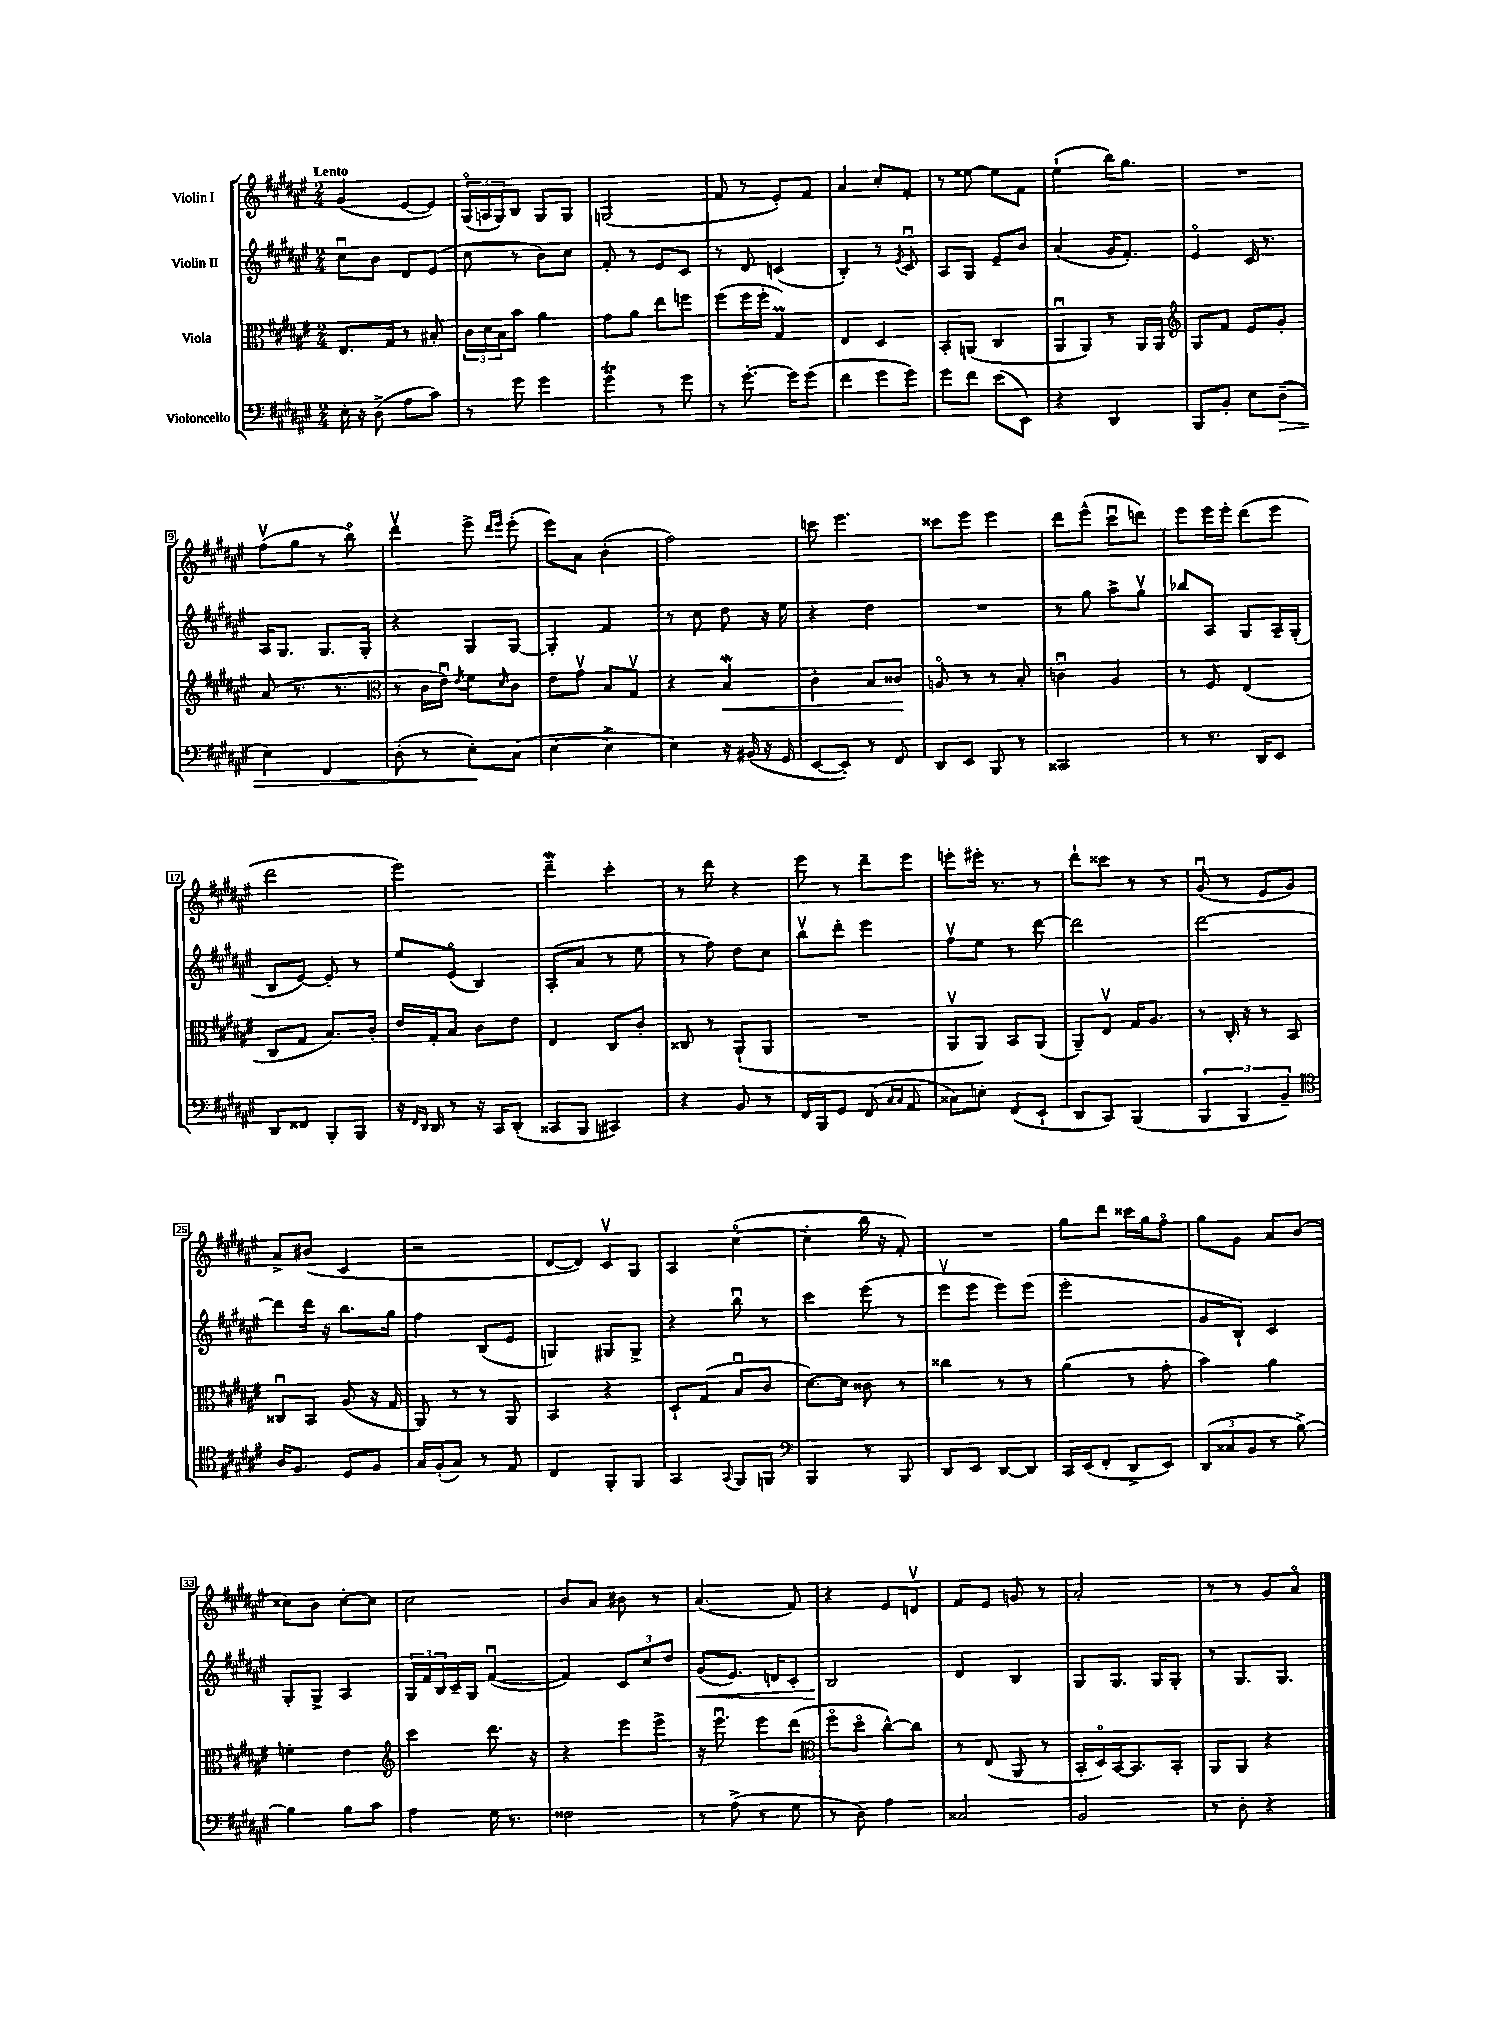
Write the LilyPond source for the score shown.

<<
\new StaffGroup <<
\new Staff = "s0" \with { instrumentName = "Violin I" } {
    \clef treble \key fis \major \numericTimeSignature \time 2/4 \tempo "Lento"
    gis'4( eis'8~ eis'8) |
    \tuplet 3/2 { gis16\flageolet( a16 gis16) } b8 gis8 gis8 |
    g2( |
    fis'8 r8 eis'8-.) fis'8 |
    ais'4 cis''8-. fis'8-. |
    r8 eisis''8~ eisis''8 fis'8 |
    eis''4-!( b''16) gis''8. |
    R2 |
    fis''8\upbow( gis''8 r8 b''8\flageolet) |
    dis'''4\upbow eis'''8-> \grace { dis'''16 eis'''16 } eis'''8-.( |
    eis'''8) ais'8 b'4-.( |
    fis''2) |
    c'''8 eis'''4. |
    cisis'''8 eis'''8 eis'''4 |
    dis'''8 eis'''8-^( cis'''8\downbow d'''8) |
    eis'''8 eis'''16 eis'''16-. dis'''8( eis'''8 |
    dis'''2 |
    eis'''2) |
    dis'''4--\mordent cis'''4-. |
    r8 dis'''8 r4 |
    eis'''8 r8 dis'''8-- eis'''8 |
    e'''8-. eis'''16-. r8. r8 |
    dis'''8-! cisis'''8 r8 r8 |
    gis'8\downbow( r8 eis'8 gis'8) |
    ais'8-> bis'8( cis'4 |
    r2 |
    dis'8~ dis'8) cis'8\upbow gis8 |
    ais4 cis''4~\flageolet( |
    cis''4-. b''16 r16 fis'8-.) |
    R2 |
    gis''8 dis'''8 cisis'''16 gis''16 fis''8\flageolet |
    gis''8 gis'8 ais'8 b'8( |
    cisis''8) b'8 cisis''8~-. cisis''8 |
    cis''2 |
    b'8 ais'8 bis'8 r8 |
    ais'4.( fis'8) |
    r4 eis'8 d'8\upbow |
    fis'8 eis'8 g'8 r8 |
    ais'2-. |
    r8 r8 gis'8 ais'8\flageolet \bar "|." |
}
\new Staff = "s1" \with { instrumentName = "Violin II" } {
    \clef treble \key fis \major \numericTimeSignature \time 2/4
    cis''8\downbow b'8 dis'8 eis'8( |
    cis''8 r8 b'8) cis''8 |
    fis'8-. r8 eis'8 cis'8 |
    r8 dis'8 c'4( |
    b4-.) r8 \acciaccatura { eis'8 } cis'8\downbow |
    ais8 gis8 eis'8-- b'8 |
    ais'4( gis'16 fis'8.-.) |
    eis'4\flageolet cis'16 r8. |
    ais16 gis8. gis8. gis16-. |
    r4 gis8 gis8~ |
    gis4-. fis'4 |
    r8 cis''8 dis''8 r16 eis''16 |
    r4 dis''4 |
    R2 |
    r8 gis''8 ais''8-> gis''8\upbow |
    bes''8 ais8 gis8 ais16-- gis16-.( |
    b8 eis'8~) eis'8-. r8 |
    eis''8 eis'8\flageolet( b4) |
    ais8-.( ais'8 r8 eis''8 |
    r8 fis''8) dis''8 cis''8 |
    b''8\upbow dis'''8-. eis'''4 |
    fis''8\upbow eis''8 r8 dis'''8~ |
    dis'''2 |
    dis'''2~ |
    dis'''8 dis'''16 r16 b''8. gis''16 |
    fis''4 b8( eis'8 |
    g4) gis8 gis8-> |
    r4 b''8\downbow r8 |
    cis'''4 eis'''8( r8 |
    eis'''8\upbow eis'''8 eis'''8) eis'''8( |
    eis'''2-. |
    gis'8 b8-!) cis'4 |
    gis8-. gis8-> ais4 |
    \tuplet 3/2 { gis16 fis'16 b16 } cis'16-- gis16 fis'4~\downbow( |
    fis'4) \tuplet 3/2 { cis'8 cis''8 dis''8 } |
    gis'8\<( eis'8.) d'16 cis'8-. |
    b2\! |
    dis'4 b4 |
    gis8 gis8. gis16 gis8-. |
    r8 gis8. gis8. \bar "|." |
}
\new Staff = "s2" \with { instrumentName = "Viola" } {
    \clef alto \key fis \major \numericTimeSignature \time 2/4
    eis8. gis16 r8 bis8-. |
    \tuplet 3/2 { cis'16 dis'16 b16 } b'8 ais'4 |
    gis'8 ais'8 eis''8 f''8 |
    fis''8( fis''16 fis''16-. gis4\prall) |
    eis4 dis4 |
    b,8-. a,8( cis4 |
    ais,8\downbow ais,8) r8 ais,16 ais,16 |
    \clef treble gis8 fis'8 eis'8 gis'8-. |
    ais'8( r8. r8. |
    \clef alto r8 cis'16 eis'16\downbow) \acciaccatura { eis'8 } fis'8 \grace { dis'16 } cis'8 |
    eis'8 gis'8\upbow b8 gis8\upbow |
    r4 b4\mordent\< |
    cis'4-. b8 cisis'8\! |
    a8\flageolet r8 r8 b8-. |
    c'4\downbow ais4 |
    r8 fis8 eis4( |
    cis8 gis8 b8.) cis'16-. |
    eis'16 gis16-. b8 cis'8 eis'8 |
    eis4 cis8 cis'8-. |
    cisis8 r8 ais,8-!( ais,8 |
    R2 |
    ais,8\upbow ais,8) b,8 ais,8( |
    ais,8--) eis8\upbow gis16 ais8. |
    r8 cis16-. r16 r8 b,8 |
    cisis8\downbow b,8 ais8( r16 gis16 |
    ais,8) r8 r8 ais,8 |
    b,4 r4 |
    dis8-! gis8( b8\downbow cis'8 |
    dis'8.~) dis'16 cisis'8 r8 |
    cisis''4 r8 r8 |
    ais'4( r8 gis'8-. |
    b'4) ais'4 |
    f'4-. eis'4 |
    \clef treble cis'''4 dis'''8. r16 |
    r4 eis'''8 eis'''8-> |
    r16 eis'''8.\downbow eis'''8 dis'''8( |
    \clef alto fis''8\flageolet dis''8\flageolet cis''8~-^) cis''8 |
    r8 eis8( ais,8 r8 |
    b,16-. dis16\flageolet) b,16~ b,8. b,8-. |
    ais,8 ais,8 r4 \bar "|." |
}
\new Staff = "s3" \with { instrumentName = "Violoncello" } {
    \clef bass \key fis \major \numericTimeSignature \time 2/4
    eis16-. r16 dis8->( ais8 cis'8) |
    r8 gis'8 gis'4 |
    gis'4\trill r8 gis'8 |
    r8 gis'8.~-. gis'16 gis'8( |
    fis'4 gis'8 gis'8) |
    gis'8 fis'8 eis'8( eis,8) |
    r4 dis,4 |
    b,,8 b,8-. eis8 dis8--\>( |
    eis4) fis,4 |
    dis8-.( r8 eis8-.\!) cis8( |
    eis4~ eis4-> |
    eis4) r16 bis,16( r16 gis,16 |
    eis,8~ eis,8-.) r8 fis,8 |
    dis,8 eis,8 b,,8 r8 |
    cisis,2 |
    r8 r8. dis,16 eis,8 |
    dis,8 fisis,8 b,,8-. b,,8 |
    r16 \grace { fis,16 dis,16 } dis,16 r8 r16 cis,16 dis,8-.( |
    cisis,8 b,,8 cis,4) |
    r4 b,8 r8 |
    fis,16 b,,16 gis,8 fis,8( \grace { cis16 cis16 } ais,8 |
    cisis8) e8-. fis,8( eis,8-! |
    dis,8 cis,8) b,,4( |
    \tuplet 3/2 { b,,4 b,,4 b,4--) } |
    \clef tenor ais16 fis8. dis8 fis8 |
    gis16 fis16-.( gis8) r8 eis8 |
    cis4 fis,8-. fis,8 |
    gis,4 \appoggiatura { gis,8 } fis,8 f,8 |
    \clef bass b,,4 r8 b,,8 |
    dis,8 eis,8 dis,8~ dis,8 |
    cis,16 eis,16( fis,8-. dis,8-> eis,8) |
    \tuplet 3/2 { dis,8( cisis8 b,8 } r8 b8~->) |
    b4 b8 cis'8 |
    ais4 gis16 r8. |
    fisis2 |
    r8 ais8->( r8 gis8 |
    r8 dis8) ais4 |
    cisis2 |
    b,2 |
    r8 dis8-. r4 \bar "|." |
}
>>
>>
\layout { \context { \Score \override BarNumber.stencil = #(make-stencil-boxer 0.1 0.3 ly:text-interface::print) } }
